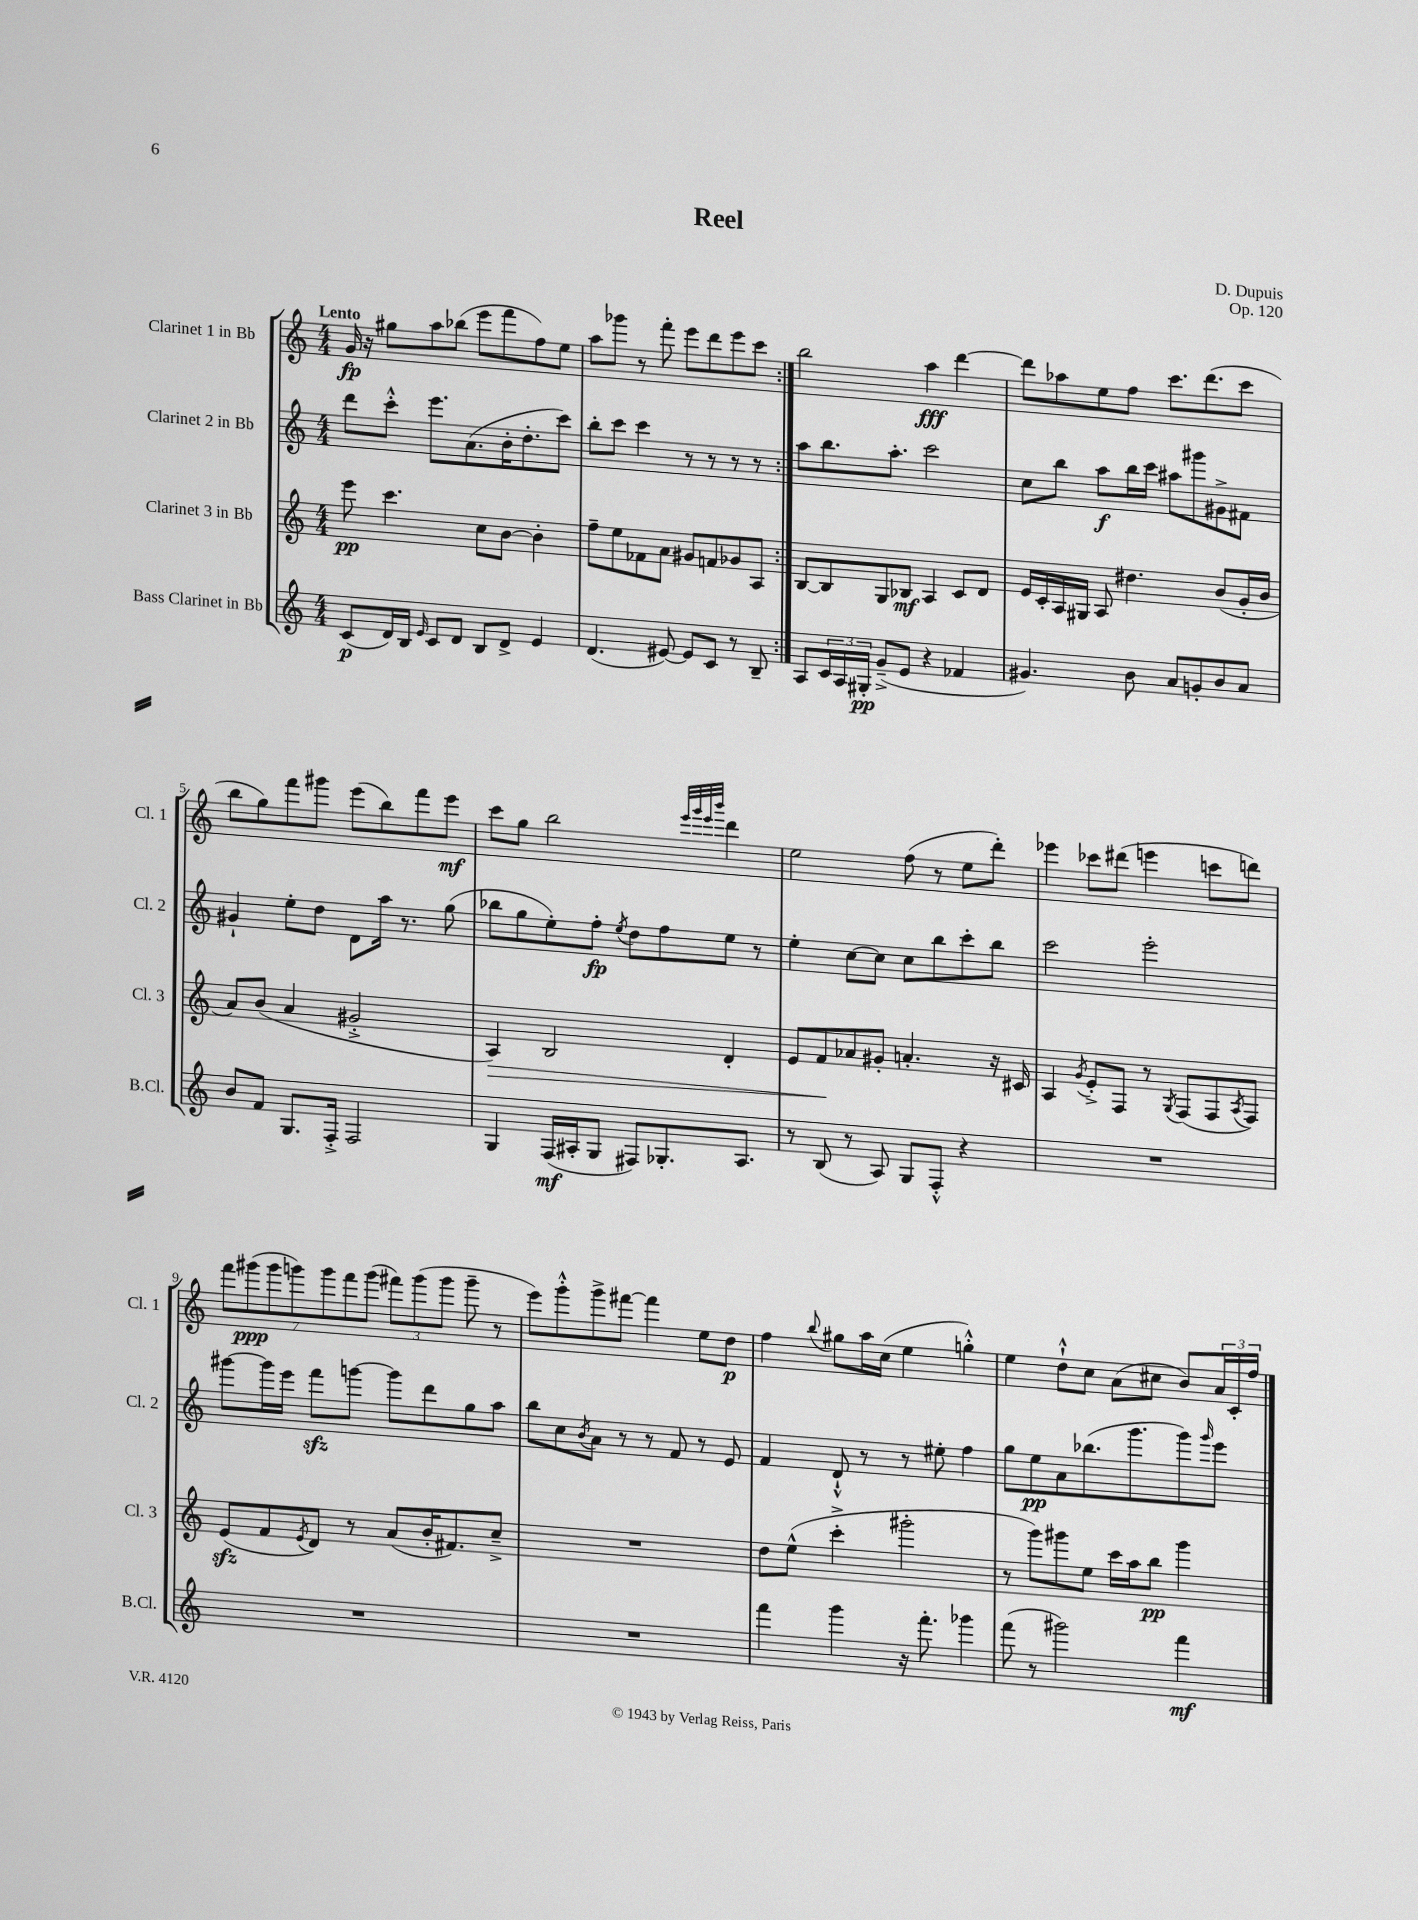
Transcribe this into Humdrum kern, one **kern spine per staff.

**kern	**dynam	**kern	**dynam	**kern	**dynam	**kern	**dynam
*part4	*part4	*part3	*part3	*part2	*part2	*part1	*part1
*staff4	*staff4	*staff3	*staff3	*staff2	*staff2	*staff1	*staff1
*I"Bass Clarinet in Bb	*	*I"Clarinet 3 in Bb	*	*I"Clarinet 2 in Bb	*	*I"Clarinet 1 in Bb	*
*I'B.Cl.	*	*I'Cl. 3	*	*I'Cl. 2	*	*I'Cl. 1	*
*clefG2	*	*clefG2	*	*clefG2	*	*clefG2	*
*k[]	*	*k[]	*	*k[]	*	*k[]	*
*M4/4	*	*M4/4	*	*M4/4	*	*M4/4	*
=1	=1	=1	=1	=1	=1	=1	=1
!	!	!	!	!	!	!LO:TX:a:B:t=Lento	!
(8c/L	p	8eee\	pp	8ddd\L	.	16g/	fp
.	.	.	.	.	.	16r	.
16d/L)	.	4.ccc\	.	8ccc'^^\J	.	8gg#X\L	.
16B/JJ	.	.	.	.	.	.	.
16qqe/	.	.	.	.	.	.	.
8c/L	.	.	.	8.eee\L	.	8aa\	.
8d/J	.	.	.	.	.	(8bb-X\J	.
.	.	.	.	(8.a\	.	.	.
8B/L	.	8cc\L	.	.	.	8eee\L	.
8d^/J	.	[8b\J	.	16b'\K	.	8fff\	.
.	.	.	.	8.dd'\	.	.	.
4e/	.	4b'\]	.	.	.	8ff\)	.
.	.	.	.	8ccc\J)	.	8ee\J	.
=2	=2	=2	=2	=2	=2	=2	=2
(4.d/	.	8ff~\L	.	8bb'\L	.	8aa\L	.
.	.	8ee\	.	8ccc\J	.	8ggg-X\J	.
.	.	8f-X\	.	4ccc\	.	8r	.
[8e#X/)	.	8a\J	.	.	.	8fff'\	.
8e#/L]	.	8g#X/L	.	8r	.	8eee\L	.
8c/J	.	8fn/	.	8r	.	8ddd\	.
8r	.	8g-X/	.	8r	.	8eee\	.
8B~/	.	8A/J	.	8r	.	8ccc\J	.
=3:|!	=3:|!	=3:|!	=3:|!	=3:|!	=3:|!	=3:|!	=3:|!
8A/L	.	[8B/L	.	8aa\L	.	2bb\	.
24c/L	.	8B/]	.	8.bb\	.	.	.
24A/	.	.	.	.	.	.	.
24G#X'/JJ	pp	.	.	.	.	.	.
(8g~^/L	.	8G/	.	.	.	.	.
.	.	.	.	8.aa'\J	.	.	.
8e/J	.	8B-X/J	mf	.	.	.	.
4r	.	4A/	.	2ccc\	.	4aa\	fff
4f-X/	.	8c/L	.	.	.	[4ddd\	.
.	.	8d/J	.	.	.	.	.
=4	=4	=4	=4	=4	=4	=4	=4
4.g#X/)	.	16e/LL	.	8cc\L	.	8ddd\L]	.
.	.	16c'/	.	.	.	.	.
.	.	16A/	.	8bb\J	.	8aa-X\	.
.	.	16G#X/JJ	.	.	.	.	.
.	.	8A/	.	8aa\L	f	8ee\	.
8b\	.	4.dd#X\	.	16bb\L	.	8ff\J	.
.	.	.	.	16ccc\JJ	.	.	.
8a/L	.	.	.	8aa#X\L	.	8.ccc\L	.
8gn'/	.	.	.	8ggg#X\	.	.	.
.	.	.	.	.	.	(8.ddd\	.
8b/	.	(8b/L	.	8g#X^\	.	.	.
8a/J	.	16g'/L	.	8f#X\J	.	8ccc\J	.
.	.	16b/JJ	.	.	.	.	.
!!LO:LB:g=z
=5	=5	=5	=5	=5	=5	=5	=5
8b/L	.	8a/L)	.	4g#X`/	.	8bb\L	.
8f/J	.	(8b/J	.	.	.	8gg\)	.
8.G/L	.	4a/	.	8ee'\L	.	8fff\	.
.	.	.	.	8dd\J	.	8ggg#X\J	.
16F'^/Jk	.	.	.	.	.	.	.
2F/	.	2g#X'^/	.	8d\L	.	(8eee\L	.
.	.	.	.	16aa\Jk	.	8bb\)	.
.	.	.	.	8.r	.	.	.
.	.	.	.	.	.	8fff\	.
.	.	.	.	(8gg\	.	8eee\J	mf
=6	=6	=6	=6	=6	=6	=6	=6
!	!	!	!LO:HP:b	!	!	!	!
4G/	.	4A/)	>	8bb-X\L	.	8ccc\L	.
.	.	.	.	8gg\	.	8gg\J	.
(16F/LL	mf	2B/	.	8ee'\)	.	2bb\	.
16A#X'/J	.	.	.	.	.	.	.
8G/J	.	.	.	8ff'\J	fp	.	.
.	.	.	.	8qee/	.	.	.
8F#X/L)	.	.	.	8dd\L	.	.	.
8.G-X'/	.	.	.	8ff\	.	.	.
.	.	.	.	.	.	32qqeee/LLL	.
.	.	.	.	.	.	32qqggg/	.
.	.	.	.	.	.	32qqeee/	.
.	.	.	.	.	.	32qqbbb/JJJ	.
.	.	4d'/	.	8ee\J	.	4ddd\	.
8.A#/J	.	.	.	.	.	.	.
.	.	.	.	8r	.	.	.
=7	=7	=7	=7	=7	=7	=7	=7
8r	.	8e/L	.	4ee'\	.	2ee\	.
(8B/	.	8f/	.	.	.	.	.
8r	.	8a-X/	]	[8cc\L	.	.	.
8A/)	.	8g#X'/J	.	8cc\J]	.	.	.
8G/L	.	4.an'/	.	8cc\L	.	(8ff\	.
8F'^^/J	.	.	.	8bb\	.	8r	.
4r	.	.	.	8ccc'\	.	8ee\L	.
.	.	16r	.	8bb\J	.	8ddd'\J)	.
.	.	16c#X/	.	.	.	.	.
=8	=8	=8	=8	=8	=8	=8	=8
1r	.	4A/	.	2ccc\	.	4eee-X\	.
.	.	8qg/	.	.	.	.	.
.	.	8e'^/L	.	.	.	8ccc-X\L	.
.	.	8F/J	.	.	.	(8ddd#X\J	.
.	.	8r	.	2eee'\	.	4eeen\	.
.	.	8qG/	.	.	.	.	.
.	.	(8F/L	.	.	.	.	.
.	.	8F/	.	.	.	8cccn\L	.
.	.	8qA/	.	.	.	.	.
.	.	8F/J)	.	.	.	8dddn\J)	.
!!LO:LB:g=z
=9	=9	=9	=9	=9	=9	=9	=9
1r	.	(8ezz/L	.	[8ggg#X\L	.	14fff\L	.
.	.	.	.	.	.	(14ggg#X\	ppp
.	.	8f/	.	16ggg#\L]	.	.	.
.	.	.	.	.	.	14ggg#\	.
.	.	.	.	16eee\JJ	.	.	.
.	.	.	.	.	.	14gggn\)	.
.	.	8qe/	.	.	.	.	.
.	.	8d/J)	.	8fffzz\L	.	.	.
.	.	.	.	.	.	14ggg\	.
.	.	.	.	.	.	14fff\	.
.	.	8r	.	[8gggn\J	.	.	.
.	.	.	.	.	.	(14ggg\J	.
.	.	(8a/L	.	8ggg\L]	.	12fff#X\L)	.
.	.	.	.	.	.	(12ggg\	.
.	.	16b'/K	.	8ddd\	.	.	.
.	.	.	.	.	.	12ggg\J	.
.	.	8.f#X/)	.	.	.	.	.
.	.	.	.	8gg\	.	8ggg~\	.
.	.	8cc~^/J	.	8aa\J	.	8r	.
=10	=10	=10	=10	=10	=10	=10	=10
1r	.	1r	.	8bb\L	.	8eee\L)	.
.	.	.	.	8cc\	.	8ggg'^^\	.
.	.	.	.	8qb/	.	.	.
.	.	.	.	8a\J	.	8ggg^\	.
.	.	.	.	8r	.	[8fff#X\J	.
.	.	.	.	8r	.	4fff#\]	.
.	.	.	.	8f/	.	.	.
.	.	.	.	8r	.	8ee\L	.
.	.	.	.	8e/	.	8dd\J	p
=11	=11	=11	=11	=11	=11	=11	=11
4fff\	.	8dd\L	.	4f/	.	4ff\	.
.	.	(8ee^^\J	.	.	.	.	.
.	.	.	.	.	.	8qqbb/	.
4ggg\	.	4ccc'^\	.	8d`^^/	.	8gg#X\L	.
.	.	.	.	8r	.	16aa\L	.
.	.	.	.	.	.	(16cc\JJ	.
16r	.	2ggg#X'\	.	8r	.	4ee\	.
8.fff'\	.	.	.	.	.	.	.
.	.	.	.	8ee#X'\	.	.	.
4ggg-X\	.	.	.	4ff\	.	4ggn'^^\)	.
=12	=12	=12	=12	=12	=12	=12	=12
(8fff\	.	8r	.	8gg\L	.	4ee\	.
8r	.	8ggg\L)	.	8ee\	pp	.	.
2ggg#X\)	.	8ggg#X\	.	8a\	.	8dd`^^\L	.
.	.	8ee\J	.	(8.bb-X\	.	8cc\J	.
.	.	16ccc\LL	.	.	.	(8a\L	.
.	.	16aa\J	.	8.ggg\	.	.	.
.	.	8bb\J	pp	.	.	8cc#X\J	.
4fff\	mf	4ggg#\	.	8ggg\)	.	8b/L)	.
.	.	.	.	16qqggg/	.	.	.
.	.	.	.	8eee\J	.	24a/L	.
.	.	.	.	.	.	24c'/	.
.	.	.	.	.	.	24ff/JJ	.
==	==	==	==	==	==	==	==
*-	*-	*-	*-	*-	*-	*-	*-
